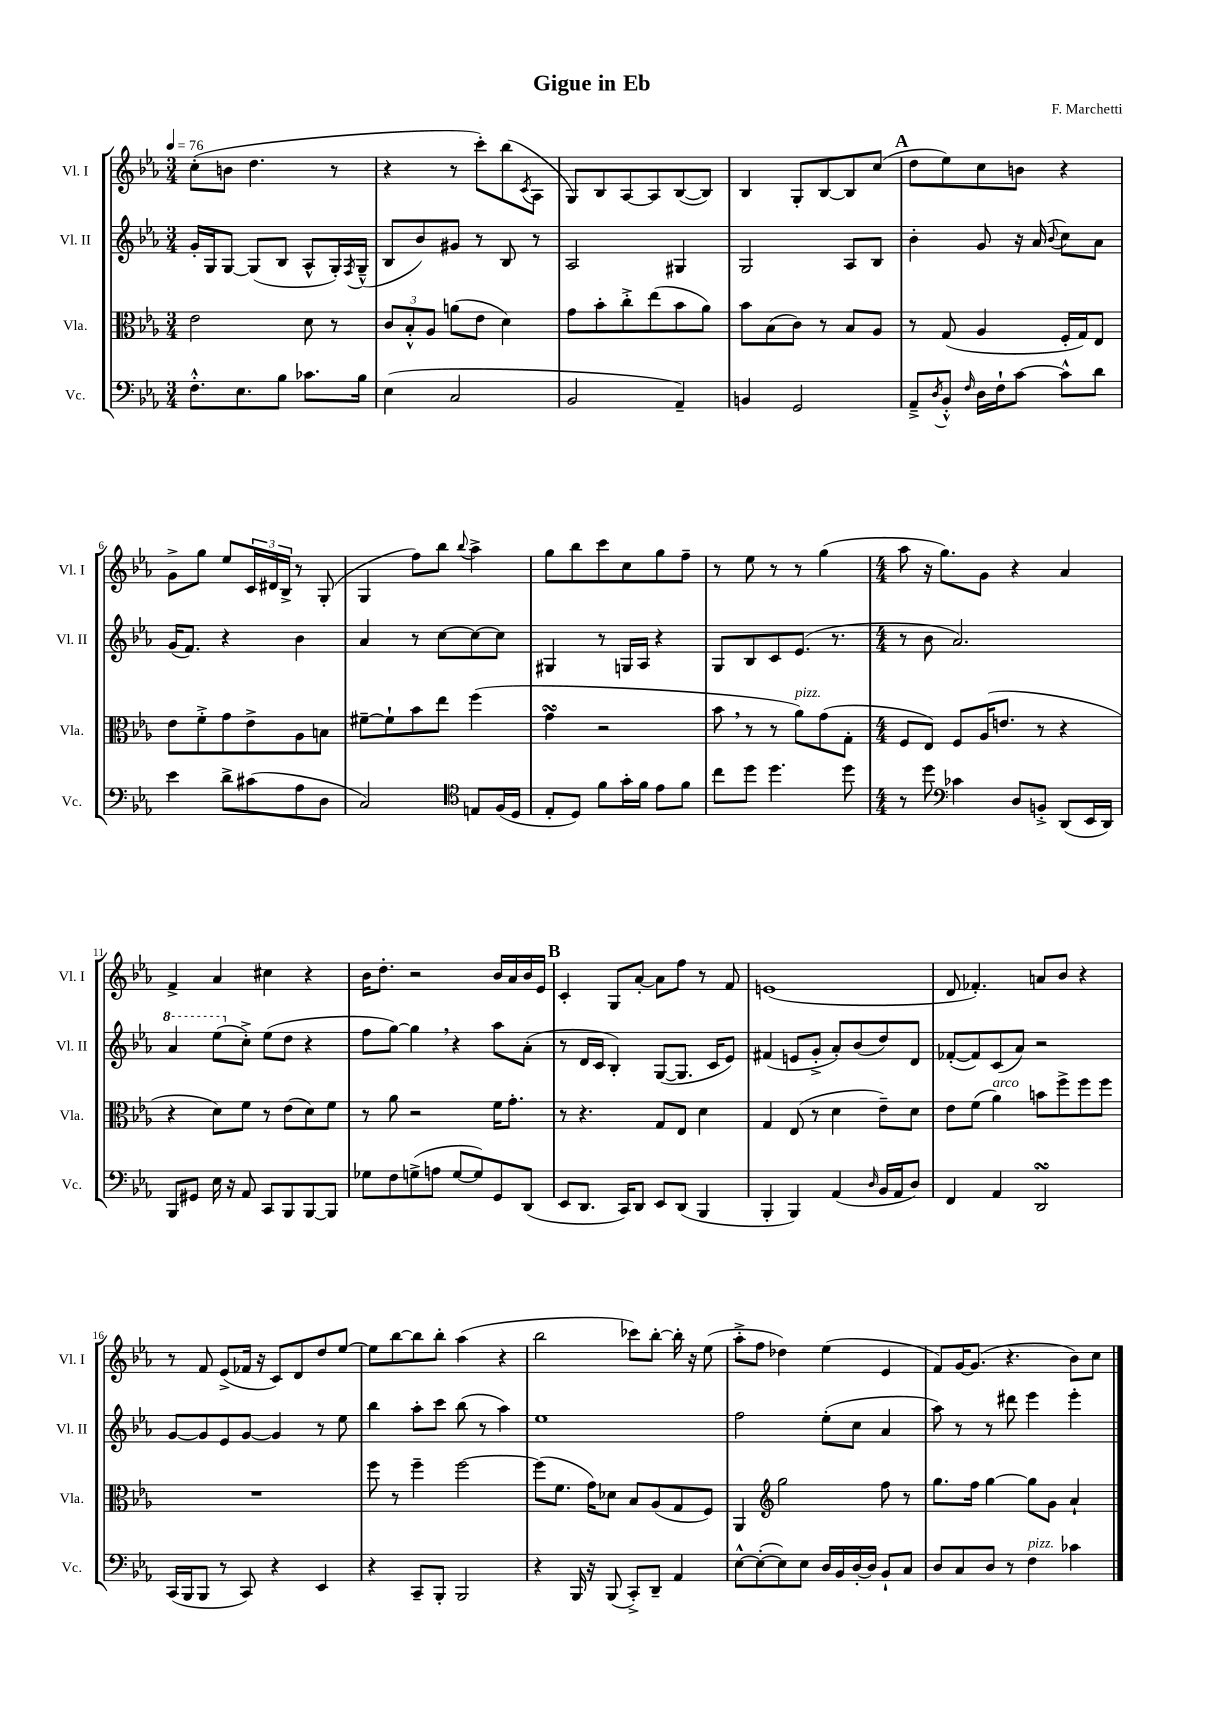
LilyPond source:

\header { title = "Gigue in Eb" composer = "F. Marchetti" }
<<
\new StaffGroup <<
\new Staff = "s0" \with { instrumentName = "Vl. I" shortInstrumentName = "Vl. I" } {
    \clef treble \key ees \major \numericTimeSignature \time 3/4 \tempo 4 = 76
    c''8-.( b'8 d''4. r8 |
    r4 r8 c'''8-.) bes''8( \acciaccatura { c'8 } aes8 |
    g8) bes8 aes8~ aes8 bes8~( bes8) |
    bes4 g8-. bes8~ bes8 c''8( |
    \mark \markup { \bold "A" } d''8 ees''8) c''8 b'8 r4 |
    g'8-> g''8 ees''8 \tuplet 3/2 { c'16 dis'16 bes16-> } r8 g8-.( |
    g4 f''8) bes''8 \appoggiatura { bes''8 } aes''4-> |
    g''8 bes''8 c'''8 c''8 g''8 f''8-- |
    r8 ees''8 r8 r8 g''4( |
    \numericTimeSignature \time 4/4 aes''8 r16 g''8.) g'8 r4 aes'4 |
    f'4-> aes'4 cis''4 r4 |
    bes'16 d''8.-. r2 bes'16 aes'16 bes'16 ees'16 |
    \mark \markup { \bold "B" } c'4-. g8 aes'8~-. aes'8 f''8 r8 f'8 |
    e'1( |
    d'8 fes'4.-.) a'8 bes'8 r4 |
    r8 f'8 ees'8->( fes'16 r16 c'8) d'8 d''8 ees''8~ |
    ees''8 bes''8~ bes''8 bes''8-. aes''4( r4 |
    bes''2 ces'''8) bes''8~-. bes''16-. r16 ees''8( |
    aes''8-.-> f''8 des''4) ees''4( ees'4 |
    f'8) g'16~ g'8.( r4. bes'8) c''8 \bar "|." |
}
\new Staff = "s1" \with { instrumentName = "Vl. II" shortInstrumentName = "Vl. II" } {
    \clef treble \key ees \major \numericTimeSignature \time 3/4
    g'16-. g16 g8~ g8( bes8 aes8-^ g16-.) \acciaccatura { f8 } g16---^( |
    bes8 bes'8) gis'8 r8 bes8 r8 |
    aes2 gis4 |
    g2 aes8 bes8 |
    \mark \markup { \bold "A" } bes'4-. g'8 r16 aes'16( \appoggiatura { bes'8 } c''8) aes'8 |
    g'16( f'8.) r4 bes'4 |
    aes'4 r8 c''8~ c''8~ c''8 |
    gis4 r8 g16 aes16 r4 |
    g8 bes8 c'8 ees'8.( r8. |
    \numericTimeSignature \time 4/4 r8 bes'8 aes'2.) |
    \ottava #1 aes''4 ees'''8( \ottava #0 c''8-.->) ees''8( d''8 r4 |
    f''8 g''8~) g''4 \breathe r4 aes''8 aes'8-.( |
    \mark \markup { \bold "B" } r8 d'16 c'16 bes4-.) g8~( g8. c'16 ees'8) |
    fis'4( e'8 g'8-.-> aes'8-.) bes'8( d''8) d'8 |
    fes'8~-.( fes'8) c'8( aes'8) r2 |
    g'8~ g'8 ees'8 g'8~ g'4 r8 ees''8 |
    bes''4 aes''8-. c'''8 bes''8( r8 aes''4) |
    ees''1 |
    f''2 ees''8-.( c''8 aes'4 |
    aes''8) r8 r8 dis'''8 ees'''4 ees'''4-. \bar "|." |
}
\new Staff = "s2" \with { instrumentName = "Vla." shortInstrumentName = "Vla." } {
    \clef alto \key ees \major \numericTimeSignature \time 3/4
    ees'2 d'8 r8 |
    \tuplet 3/2 { c'8 bes8-.-^ aes8 } a'8( ees'8 d'4) |
    g'8 bes'8-. c''8-.-> ees''8( bes'8 aes'8) |
    bes'8 bes8( c'8) r8 bes8 aes8 |
    \mark \markup { \bold "A" } r8 g8( aes4 f16-. g16) ees8 |
    ees'8 f'8-.-> g'8 ees'8-> aes8 b8 |
    fis'8~-- fis'8-! bes'8 ees''8 f''4( |
    g'4\turn r2 |
    bes'8 \breathe r8 r8 aes'8^\markup { \italic "pizz." }) g'8( g8-. |
    \numericTimeSignature \time 4/4 f8 ees8) f8 aes16( e'8. r8 r4 |
    r4 d'8) f'8 r8 ees'8( d'8) f'8 |
    r8 aes'8 r2 f'16 g'8.-. |
    \mark \markup { \bold "B" } r8 r4. g8 ees8 d'4 |
    g4 ees8( r8 d'4 ees'8--) d'8 |
    ees'8 f'8( aes'4^\markup { \italic "arco" }) b'8 f''8-> f''8 f''8 |
    R1 |
    f''8 r8 f''4-- f''2~ |
    f''8( f'8. g'16) des'8 bes8 aes8( g8 f8) |
    aes,4 \clef treble g''2 f''8 r8 |
    g''8. f''16 g''4~ g''8 g'8 aes'4-! \bar "|." |
}
\new Staff = "s3" \with { instrumentName = "Vc." shortInstrumentName = "Vc." } {
    \clef bass \key ees \major \numericTimeSignature \time 3/4
    f8.-.-^ ees8. bes8 ces'8. bes16 |
    ees4( c2 |
    bes,2 aes,4--) |
    b,4 g,2 |
    \mark \markup { \bold "A" } aes,8---> \acciaccatura { d8 } bes,8-.-^ \grace { f16 } d16 f16-! c'8~ c'8-^ d'8 |
    ees'4 d'8-> cis'8( aes8 d8 |
    c2) \clef tenor e8 f16( d16 |
    ees8-. d8) f'8 g'16-. f'16 ees'8 f'8 |
    c''8 d''8 d''4. d''8 |
    \numericTimeSignature \time 4/4 r8 d''8 \clef bass ces'4 d8 b,8-.-> d,8( ees,16 d,16) |
    bes,,8 gis,8 ees16 r16 aes,8 c,8 bes,,8 bes,,8~ bes,,8 |
    ges8 f8 g8->( a8 g8~ g8) g,8 d,8( |
    \mark \markup { \bold "B" } ees,8 d,8. c,16) d,8 ees,8 d,8( bes,,4 |
    bes,,4-. bes,,4) aes,4( \grace { d16 } bes,16 aes,16 d8) |
    f,4 aes,4 d,2\turn |
    c,16( bes,,16 bes,,8 r8 c,8) r4 ees,4 |
    r4 c,8-- bes,,8-. bes,,2 |
    r4 bes,,16 r16 bes,,8( c,8-.->) d,8-- aes,4 |
    ees8~-^ ees8~-.( ees8) ees8 d16 bes,16 d16~-. d16 bes,8-! c8 |
    d8 c8 d8 r8 f4^\markup { \italic "pizz." } ces'4 \bar "|." |
}
>>
>>
